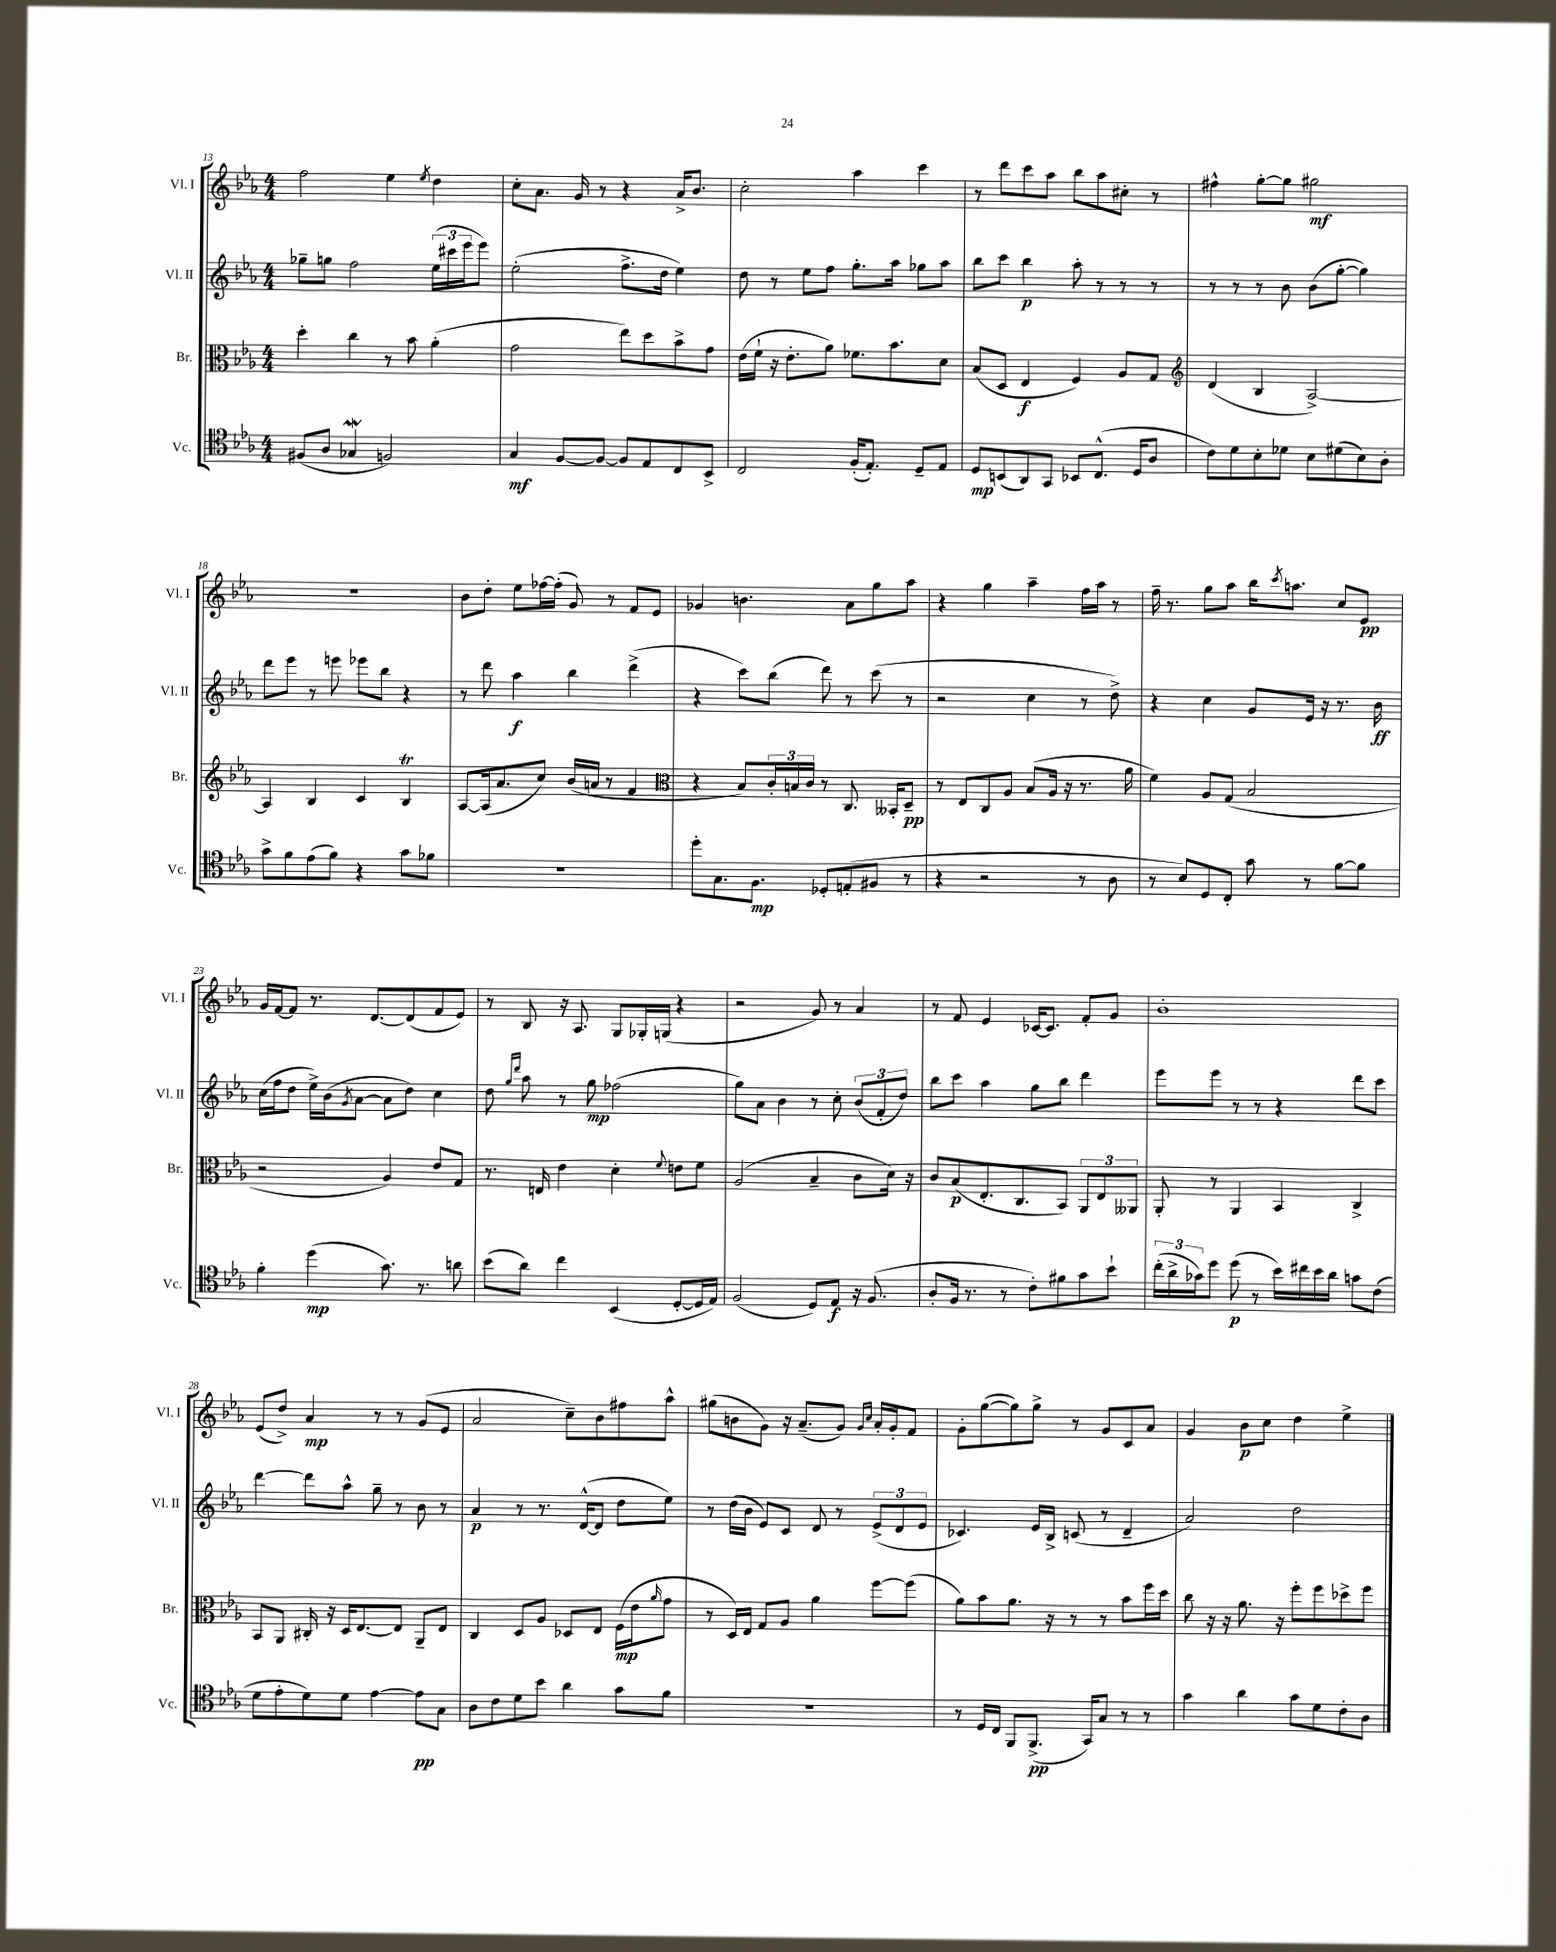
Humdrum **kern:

**kern	**kern	**kern	**kern
*staff4	*staff3	*staff2	*staff1
*clefC4	*clefC3	*clefG2	*clefG2
*k[b-e-a-]	*k[b-e-a-]	*k[b-e-a-]	*k[b-e-a-]
*M4/4	*M4/4	*M4/4	*M4/4
(8F#	4dd'	8gg-~	2ff
8A-	.	8gg	.
4G-	4cc	2ff	.
2F)	8r	.	4ee-
.	8b-	.	.
.	.	.	8qee-
.	(4a-'	(24ee-	4dd
.	.	24ccc#	.
.	.	24eee-	.
.	.	8eee-)	.
=	=	=	=
4G	2g	(2ee-'	8cc'
.	.	.	8.a-
[8F	.	.	.
.	.	.	16g
8F_	.	.	8r
8F]	8ee-)	8.ff^	4r
8E-	8dd	.	.
.	.	16dd	.
8C	8b-^	4ee-)	16a-^
.	.	.	8.b-
8BB-^	8g	.	.
=	=	=	=
2C	(16e-	8dd	2cc'
.	16f`	.	.
.	16r	8r	.
.	8.e-'	.	.
.	.	8ee-	.
.	8a-)	8ff	.
(16F'	8.f-	8.gg'	4aa-
8.E-')	.	.	.
.	8.b-	16aa-	.
8D~	.	8gg-	4ccc
8E-	8d	8aa-	.
=	=	=	=
8D	(8B-	8bb-	8r
(8BB	8D	8ccc	8ddd
8AA-)	4E-	4bb-	8ccc
8GG	.	.	8aa-
8BB-	4F)	8aa-'	8bb-
(8.C^^	.	8r	8aa-
.	8A-	8r	8cc#'
16D	.	.	.
8A-	8G	8r	8r
=	=	=	=
*	*clefG2	*	*
8c)	(4d	8r	4ff#^^
8d	.	8r	.
8B-'	4B-	8r	[8gg'
8d-	.	8b-	8gg]
8B-	[2A-^)	(8b-	2gg#
(8d#	.	[8gg'	.
8B-)	.	4gg])	.
8A-'	.	.	.
=	=	=	=
8g^	4A-]	8ddd	1r
8f	.	8eee-	.
(8e-	4B-	8r	.
8f)	.	8eee	.
4r	4c	8eee-	.
.	.	8bb-	.
8g	4B-	4r	.
8f-	.	.	.
=	=	=	=
1r	[8A-	8r	8b-
.	(16A-]	8ddd	8dd'
.	8.a-	.	.
.	.	4aa-	8ee-
.	8cc)	.	[16ff-
.	.	.	(16ff-']
.	(16b-	4bb-	8g)
.	16a	.	.
.	8r	.	8r
.	4f	(4ddd^	8f
.	.	.	8e-
=	=	=	=
*	*clefC3	*	*
8dd'	4r	4r	4g-
8.G	.	.	.
.	8B-)	8ccc)	4.b
8.F	.	.	.
.	24c'	(8bb-	.
.	24B	.	.
.	24c	.	.
8D-'	8r	8ddd)	.
(8E'	8.C	8r	8a-
8F#	.	(8ccc	8gg
.	16BB--'	.	.
8r	8D~	8r	8aa-
=	=	=	=
4r	8r	2r	4r
.	8E-	.	.
2r	8C	.	4gg
.	8A-	.	.
.	(8B-	4cc	4aa-~
.	16A-	.	.
.	16r	.	.
8r	8.r	8r	16ff
.	.	.	16aa-
8A-	.	8dd^)	8r
.	16a-	.	.
=	=	=	=
8r	4f)	4r	16ff~
.	.	.	8.r
8B-)	.	.	.
8D	8A-	4cc	8gg
8C'	(8G	.	8aa-
8g	2B-	8g	16bb-
.	.	.	8qccc
.	.	.	8.aa
8r	.	16e-	.
.	.	16r	.
[8f	.	8.r	8cc
8f]	.	.	8e-
.	.	16b-	.
=	=	=	=
4f'	2r	(16cc	16g
.	.	16ff	[16f
.	.	8dd	8f]
(4dd	.	16ee-^)	8.r
.	.	(16b-	.
.	.	8qg	.
.	.	[8a-	.
.	.	.	[8.d
8.g)	4A-)	8a-]	.
.	.	8dd)	(8d]
8.r	.	.	.
.	8e-	4cc	8f
8a	8G	.	8e-)
=	=	=	=
(8b-	8.r	8dd	8r
.	.	16qqgg	.
.	.	16qqddd	.
8a-)	.	8aa-	8B-
.	16E	.	.
4cc	4e-	8r	16r
.	.	.	8.A-
.	.	8gg	.
(4BB-	4d'	(2ff-	8G
.	.	.	16G-'
.	.	.	(16G
.	8qqf	.	.
[8D'	8e	.	4r
16D]	8f	.	.
16E-)	.	.	.
=	=	=	=
(2F	(2A-	8gg)	2r
.	.	8a-	.
.	.	4b-	.
8D)	4B-~	8r	8g)
8E-	.	8cc'	8r
16r	8c	(12b-	4a-
(8.F	.	.	.
.	.	12f'	.
.	16d)	.	.
.	.	12dd)	.
.	16r	.	.
=	=	=	=
8A-'	8c	8bb-	8r
16F	(8B-	8ccc	8f
8.r	.	.	.
.	8.E-'	4aa-	4e-
8r	.	.	.
.	8.C	.	.
8c')	.	8gg	[16c-
.	.	.	8.c-]
8f#	8BB-)	8bb-	.
8g	12AA-	4ddd	8f'
.	12E-	.	.
8b-`	.	.	8g
.	12AA--	.	.
=	=	=	=
(24cc'	8AA-'	8eee-	1b-'
24a-^	.	.	.
24g-)	.	.	.
8dd	8r	8eee-	.
(8dd	4AA-	8r	.
8r	.	8r	.
16b-)	4BB-	4r	.
16cc#	.	.	.
16b-	.	.	.
16a-	.	.	.
8g	4C^	8ddd	.
(8c	.	8ccc	.
=	=	=	=
8d	8BB-	[4ddd	(8e-
8e-'	8AA-	.	8dd^)
8d)	16C#'	8ddd]	4a-
.	16r	.	.
8d	16D	8aa-^^	.
.	[8.E-	.	.
[4e-	.	8gg~	8r
.	8E-]	8r	8r
8e-]	8AA-~	8b-	(8g
8G	8E-	8r	8e-
=	=	=	=
8A-	4C	4a-	2a-
8c	.	.	.
8d	8D	8r	.
8b-	8A-	8.r	.
4a-	8D-	.	8cc~)
.	.	([16d^^	.
.	8E-	8d]	8b-
8g	(16F	8dd	8ff#
.	16e-	.	.
.	16qqa-	.	.
8f	8g	8ee-)	8aa-^^
=	=	=	=
1r	8r	8r	(8gg#
.	16D)	(16dd	8b
.	16E-	16b-	.
.	8G	8e-)	8g)
.	8A-	8c	16r
.	.	.	(8.a-~
.	4a-	8d	.
.	.	8r	8g)
.	.	.	16qqg
.	.	.	16qqcc
.	[8ff	(12e-^	16a-'
.	.	.	16g'
.	.	12d	.
.	(8ff]	.	8f
.	.	12e-	.
=	=	=	=
8r	8a-)	4.c-)	8g'
16D	8b-	.	([8gg
16C	.	.	.
8FF	8.a-	.	8gg])
(8.FF^	.	16e-	8gg^
.	16r	16B-^	.
.	8r	(8c	8r
16GG)	.	.	.
8G	8r	8r	8g
8r	8b-	4d~	8c
8r	16ff	.	8a-
.	16dd	.	.
=	=	=	=
4g	8cc	2a-)	4g
.	16r	.	.
.	16r	.	.
4a-	8.a-	.	8b-
.	.	.	8cc
.	16r	.	.
8g	8ff'	2dd	4dd
8d	8ff	.	.
8c'	8dd-^	.	4ee-^
8A-	8ff	.	.
==	==	==	==
*-	*-	*-	*-
